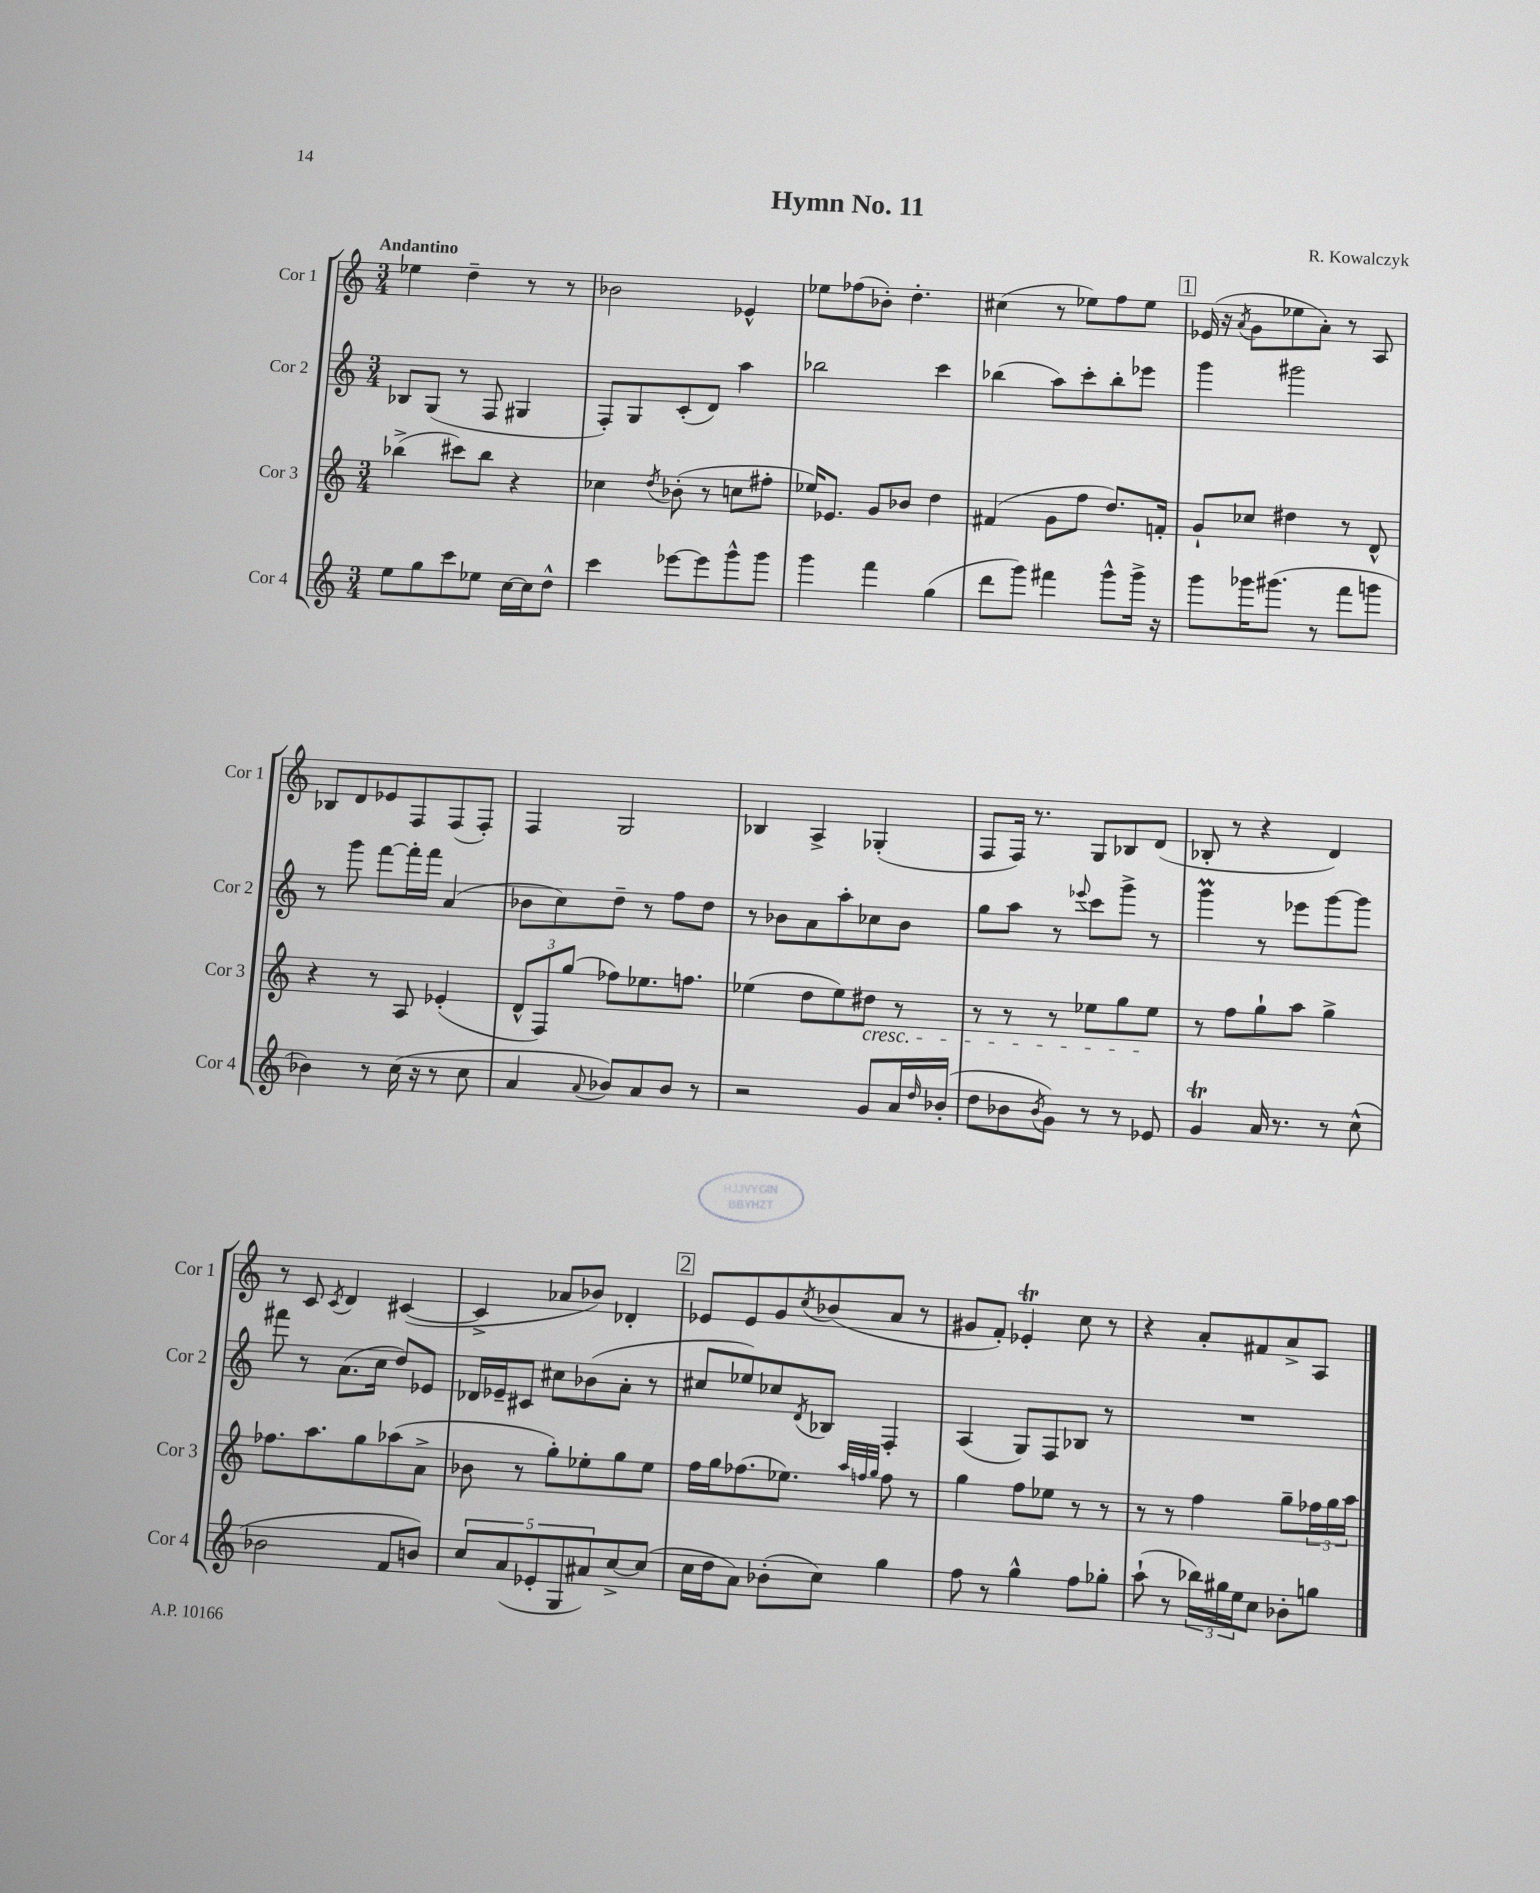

**kern	**kern	**kern	**kern
*part4	*part3	*part2	*part1
*staff4	*staff3	*staff2	*staff1
*I"Cor 4	*I"Cor 3	*I"Cor 2	*I"Cor 1
*I'Cor 4	*I'Cor 3	*I'Cor 2	*I'Cor 1
*clefG2	*clefG2	*clefG2	*clefG2
*k[]	*k[]	*k[]	*k[]
*M3/4	*M3/4	*M3/4	*M3/4
=1	=1	=1	=1
!	!	!	!LO:TX:a:B:t=Andantino
8ee\L	(4bb-X^\	8B-X/L	4ee-X\
8gg\	.	(8G/J	.
8ccc\	8ccc#X\L)	8r	4dd~\
8ee-X\J	8bb-\J	8F/	.
[16cc\LL	4r	4G#X/	8r
16cc\J]	.	.	.
8dd^^\J	.	.	8r
=2	=2	=2	=2
4ccc\	4cc-X\	8F'/L)	2b-X\
.	.	8G/	.
.	8qdd/	.	.
[8eee-X\L	(8b-X'\	(8c'/	.
8eee-\]	8r	8d/J)	.
8ggg^^\	8ccn\L	4aa\	4e-X^^/
8ggg\J	8ff#X'\J	.	.
=3	=3	=3	=3
4ggg\	16ee-X/KL)	2bb-X\	8ee-X\L
.	8.e-X/J	.	.
.	.	.	(8ff-X\
4fff\	8g/L	.	8b-X'\J)
.	8b-X/J	.	4.dd'\
(4gg\	4dd\	4ccc\	.
=4	=4	=4	=4
8ddd\L	(4f#X/	(4bb-X\	(4cc#X\
8ggg\J)	.	.	.
4fff#X\	8g\L	8aa\L)	8r
.	8ff\J	8ccc'\	8ee-X\L)
8ggg^^\L	8.dd/L)	8bb-'\	8ff\
16ggg^\Jk	.	8eee-X\J	8ee-\J
16r	16fn'/Jk	.	.
!!LO:REH:place=s1:t=1
=5	=5	=5	=5
8ggg\L	8g`/L	4ggg\	(16e-X/
.	.	.	16r
.	.	.	8qa/
16ggg-X\K	8cc-X/J	.	8g\L
(8.ggg#X\J	.	.	.
.	4dd#X\	2ggg#X\	8ee-X\
8r	.	.	8a'\J)
8fff\L	8r	.	8r
8gggn\J	8d^^/	.	8A/
!!LO:LB:g=z
=6	=6	=6	=6
4b-X\)	4r	8r	8B-X/L
.	.	8ggg\	8d/
8r	8r	[8fff\L	8e-X/
(16cc\	8A/	16fff'\L]	8F/
16r	.	16fff\JJ	.
8r	(4e-X'/	(4a/	(8F/
8cc\	.	.	8F'/J)
=7	=7	=7	=7
4a/	12d^^/L	8b-X\L	4F/
.	12F/)	.	.
.	.	8cc\)	.
.	(12gg/J	.	.
8qqa/	.	.	.
8b-X/L)	8ff-X\L)	8dd~\J	2G/
8a/	8.ee-X\	8r	.
8b-/J	.	8ff\L	.
.	8.ffn\J	.	.
8r	.	8dd\J	.
=8	=8	=8	=8
2r	(4ee-X\	8r	4B-X/
.	.	8b-X\L	.
.	8dd\L	8a\	4A^/
.	8ee-\)	8aa'\	.
!	!LO:TX:b:i:t=cresc.	!	!
8g/L	8dd#X\J	8cc-X\	(4G-X'/
16a/L	8r	8b-\J	.
16qqdd/	.	.	.
(16b-X'/JJ	.	.	.
=9	=9	=9	=9
8dd\L	8r	8gg\L	8F/L
8b-X\	8r	8aa\J	16F/Jk)
.	.	.	8.r
8qb-/	.	.	.
8g\J)	8r	8r	.
.	.	8qqeee-X/	.
8r	8ee-X\L	8ccc\L	8G/L
8r	8gg\	8ggg^\J	8B-X/
8e-X/	8ee-\J	8r	(8d/J
=10	=10	=10	=10
4gT/	8r	4gggM\	8B-X'/
.	8ff\L	.	8r
16a/	8gg`\	8r	4r
8.r	.	.	.
.	8aa\J	8eee-X\L	.
8r	4gg^\	[8ggg\	4d/)
(8cc^^\	.	8ggg\J]	.
!!LO:LB:g=z
=11	=11	=11	=11
2b-X\	8.ff-X\L	8fff#X\	8r
.	.	8r	8c/
.	8.aa\	.	.
.	.	.	8qc/
.	.	(8.a\L	4d/
.	8gg\	.	.
.	.	16cc\Jk	.
8f/L	(8aa-X\	8dd/L)	([4c#X/
8bn/J)	8a^\J	8e-X/J	.
=12	=12	=12	=12
10cc/L	8b-X\	16d-X/LL	4c#^/]
.	.	16e-X~/J	.
(10a/	.	.	.
.	8r	8c#X/J	.
10e-X'/	.	.	.
.	8gg'\L)	8cc#X\L	8a-X/L
10G/	.	.	.
.	8ee-X'\	(8b-X\	8b-X/J)
10a#X/)	.	.	.
[8cc^/	8gg\	8a'\J	4d-X'/
(8cc/J]	8ee-\J	8r	.
!!LO:REH:place=s1:t=2
=13	=13	=13	=13
16cc\LL	16ff\LL	8cc#X/L	8e-X/L
16dd\J	16gg\J	.	.
8a\J)	(8.ff-X\	8ee-X/)	8e-/
(8b-X'\L	.	8cc-X/	8g/
.	8.ee-X\J)	.	.
.	.	8qd/	8qcc/
8cc\J)	.	8B-X/J	(8b-X/
.	32qqaa/LLL	.	.
.	32qqffn/	.	.
.	32qqgg/JJJ	.	.
4gg\	8ff\	4F'/	8a/J
.	8r	.	8r
=14	=14	=14	=14
8ff\	4gg\	(4A/	8g#X/L
8r	.	.	8f'/J)
4gg^^\	8ff\L	8G/L)	4e-XT'/
.	8ee-X\J	8F/	.
8ff\L	8r	8B-X/J	8cc\
8gg-X'\J	8r	8r	8r
=15	=15	=15	=15
(8aa`\	8r	2.r	4r
8r	8r	.	.
24bb-X\LL)	4ff\	.	8a'/L
24gg#X\	.	.	.
24ee\J	.	.	.
8cc\J	.	.	8f#X/
8b-X'\L	8gg~\L	.	8a^/
8ggn\J	24ff-X\L	.	8A/J
.	24gg\	.	.
.	24aa\JJ	.	.
==	==	==	==
*-	*-	*-	*-
